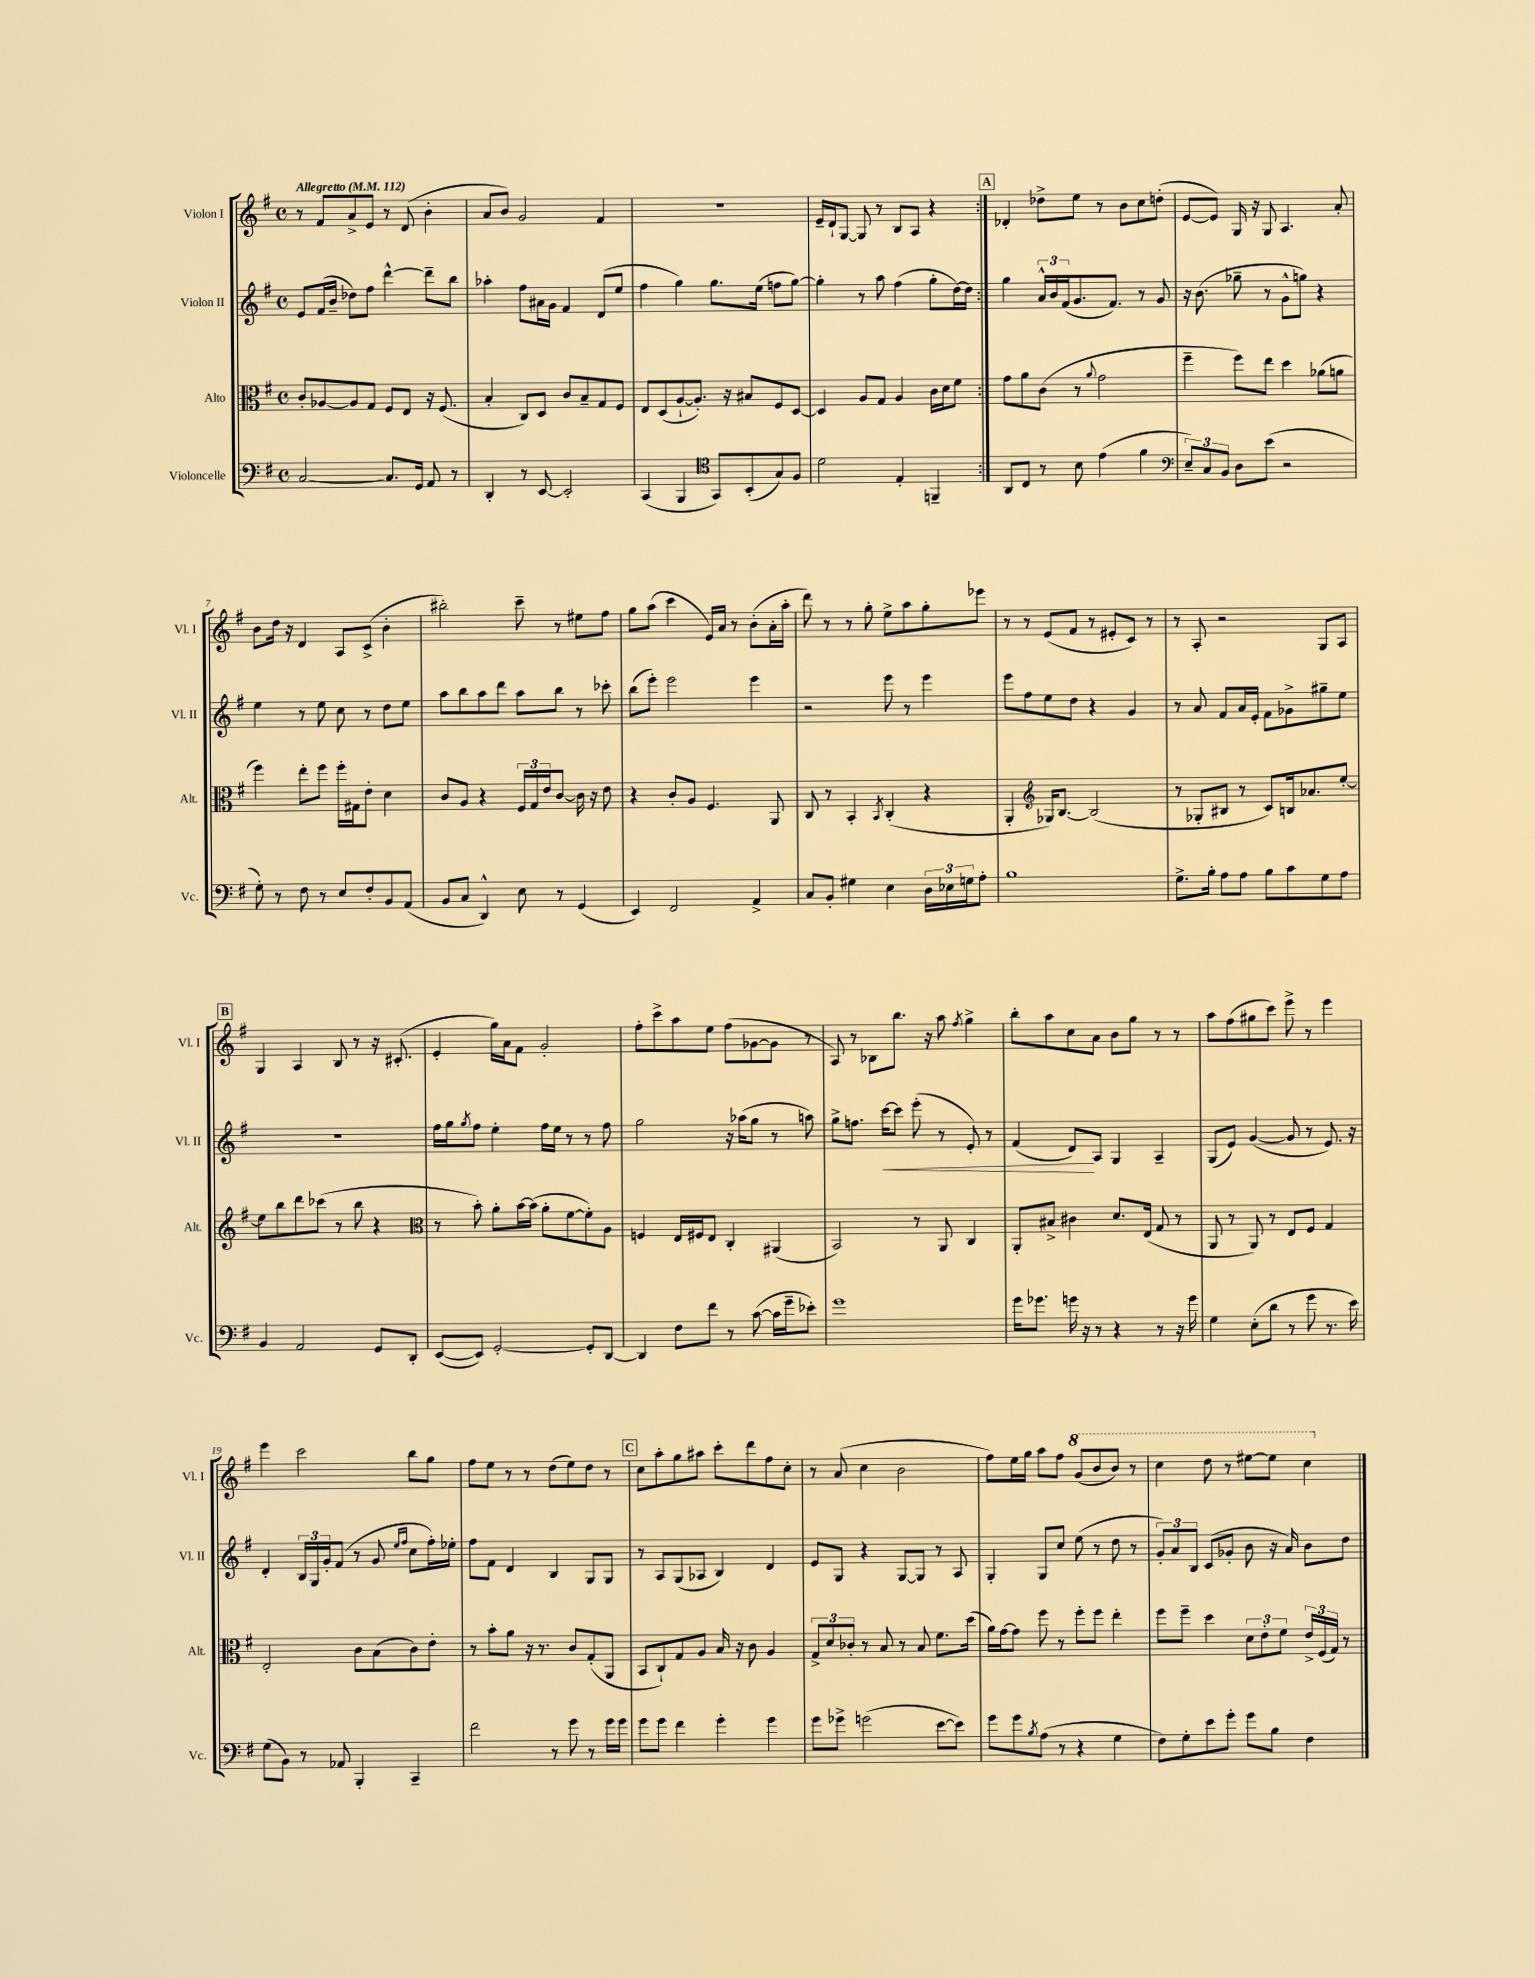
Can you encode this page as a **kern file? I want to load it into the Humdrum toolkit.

**kern	**kern	**kern	**kern
*staff4	*staff3	*staff2	*staff1
*clefF4	*clefC3	*clefG2	*clefG2
*k[f#]	*k[f#]	*k[f#]	*k[f#]
*M4/4	*M4/4	*M4/4	*M4/4
*met(c)	*met(c)	*met(c)	*met(c)
*MM112	*MM112	*MM112	*MM112
[2C/	8c'/L	8e/L	8r
.	[8A-/	(16f#/L	8f#/L
.	.	16b~/JJ	.
.	8A-/]	8dd-\L)	8a^/
.	8G/J	8ff#\J	8e/J
8.C/]L	8F#/L	[4ddd^^\	8r
.	8E/J	.	(8d/
16GG/Jk	.	.	.
8AA/	16r	8ddd~\]L	4b'\
.	(8.F#/	.	.
8r	.	8bb\J	.
=	=	=	=
4DD'/	4B'/	4aa-'\	8a/L
.	.	.	8b/J)
8r	8C/L)	8ff#\L	2g/
[8EE/	8D/J	16a#\L	.
.	.	16g\JJ	.
2EE'/]	8c/L	4f#/	.
.	8B~/	.	.
.	8G/	(8d/L	4f#/
.	8F#/J	8ee/J	.
=	=	=	=
(4CC/	8E/L	4ff#\	1r
.	(8D/	.	.
4BBB/	[8A`/	4gg\)	.
.	8.A'/]J)	.	.
*clefC4	*	*	*
8GG/L)	.	8.gg\L	.
.	16r	.	.
(8BB'/	8B#/L	.	.
.	.	(16ee\Jk	.
8G/)	8F#/	8ff\L	.
8F#/J	[8D/J	[8gg\J)	.
=	=	=	=
2d\	4D/]	4gg'\]	16e~/LL
.	.	.	16d`/J
.	.	.	[8G/J
.	8A/L	8r	8G/]
.	8G/J	8aa\	8r
4E'/	4A/	(4ff#\	8B/L
.	.	.	8A/J
4FF~/	16c\LL	8gg'\L	4r
.	16d\J	.	.
.	8f#\J	[16dd\L)	.
.	.	16dd\]JJ	.
=:|!	=:|!	=:|!	=:|!
8AA/L	8g\L	4gg\	4d-'/
8C/J	8a\	.	.
8r	(8c\J	24a^^/LL	8dd-^\L
.	.	24b/	.
.	.	(24f#/J	.
8B\	8r	8.g/	8ee\J
.	8qqa/	.	.
(4e\	2g\	.	8r
.	.	8.f#/J)	.
.	.	.	8b\L
4f#\	.	8r	8cc\
.	.	8g/	(8dd'\J
=	=	=	=
*clefF4	*	*	*
12E~/L)	4ff#~\	16r	[8e/L
.	.	(8.b\	.
12C/	.	.	.
.	.	.	8e/]J)
12BB/J	.	.	.
8D\L	8ff#\L)	8gg-~\	16G/
.	.	.	16r
(8e\J	8ee\J	8r	8G/
2r	4dd\	8g^^\L	4.A/
.	.	8gg\J)	.
.	(8a-\L	4r	.
.	8a\J	.	8a'/
=	=	=	=
8G'\)	4ff#\)	4ee\	8b\L
8r	.	.	16dd\Jk
.	.	.	16r
8F#\	8ee'\L	8r	4d/
8r	8ff#\J	8ee\	.
8E/L	16ff#'\LL	8cc\	8A/L
.	16G#\J	.	.
8F#'/	8e'\J	8r	(8c^/J
8BB/	4d\	8dd\L	4b'\
(8AA/J	.	8ee\J	.
=	=	=	=
8BB/L	8c/L	8aa\L	2bb#'\)
8C/J	8A/J	8bb\	.
4DD^^/)	4r	8aa\	.
.	.	8ddd\J	.
8E\	24F#/LL	8aa\L	8ccc~\
.	24G/	.	.
.	24e/J	.	.
8r	[8c/J	8bb\J	8r
(4GG/	16c\]	8r	8ee#\L
.	16r	.	.
.	8e\	8ccc-'\	8ff#\J
=	=	=	=
4EE/)	4r	(8bb\L	8gg\L
.	.	8eee'\J)	(8aa\J
2FF#/	8c'/L	2eee\	4ccc\
.	8A/J	.	.
.	4.F#/	.	16e/LL)
.	.	.	16a/JJ
.	.	.	8r
4AA^/	.	4eee\	(8b'\L
.	8AA/	.	16a'\L
.	.	.	16aa'\JJ
=	=	=	=
8C/L	8C/	2r	8ddd\)
8BB'/J	8r	.	8r
4G#\	4BB'/	.	8r
.	.	.	8gg'\
.	8qBB/	.	.
4E\	(4C'/	8eee\	8ee^\L
.	.	8r	8aa\
24D\LL	4r	4eee\	8gg'\
24E-\	.	.	.
24G\J	.	.	.
8A'\J	.	.	8eee-\J
=	=	=	=
1B	4AA'/	8eee\L	8r
.	.	8ff#\	8r
*	*clefG2	*	*
.	16G-/LK)	8ee\	(8e/L
.	[8.B/J	.	.
.	.	8dd\J	8f#/J
.	(2B/]	4r	8r
.	.	.	8e#'/L
.	.	4g/	8c/J)
.	.	.	8r
=	=	=	=
8.G^\L	8r	8r	8r
.	8G-'/L	8a/	8A'/
16B'\Jk	.	.	.
8A\L	8B#/J	8f#/L	2r
8A\J	8r	16a/L	.
.	.	16e'/JJ	.
8B\L	8c/L)	8f#\L	.
8c\	16B/k	8g-^\	.
.	8.a-/	.	.
8G\	.	8gg#~\	8G/L
8A\J	[8ee'/J	8ee\J	8A/J
=	=	=	=
4BB/	8ee\]L	1r	4G/
.	8bb\	.	.
2AA/	8ddd\	.	4A/
.	(8ccc-\J	.	.
.	8r	.	8B/
.	8bb\	.	8r
8GG/L	4r	.	16r
.	.	.	(8.c#'/
8DD'/J	.	.	.
=	=	=	=
*	*clefC3	*	*
([8EE/L	8r	16ff#\LL	4e'/
.	.	16gg\J	.
.	.	8qgg/	.
8EE/]J)	8b'\)	8ff#\J	.
[2GG'/	8a'\L	4ee'\	16gg\LL)
.	.	.	16a\J
.	[16b\L	.	8f#\J
.	(16b\]JJ	.	.
.	8a'\L	16ff#\LL	2g'/
.	.	16ee\JJ	.
.	[8f#\	8r	.
8GG'/]L	8f#'\])	8r	.
[8DD/J	8A\J	8ff#\	.
=	=	=	=
4DD/]	4F/	2gg\	8ff#'\L
.	.	.	8ccc^\
8F#\L	16E/LL	.	8aa\
.	16F#/J	.	.
8f#\J	8E/J	.	8ee\J
8r	4C'/	16r	(8ff#\L
.	.	(16aa-\LK	.
([8c\	.	8gg\J	[8g-\
16c\]LL	(4AA#/	8r	8g-\]J
16g~\J	.	.	.
8e-'\J)	.	8aa\)	8r
=	=	=	=
1g	2BB/)	8gg^\L	8A/)
.	.	8.ff\J	8r
.	.	.	8B-\L
.	.	[16ccc\LK	.
.	.	8ccc\]J	8.bb\J
.	8r	(8eee'\	.
.	.	.	16r
.	8AA/	8r	8aa\
.	.	.	8qff#/
.	4C/	8e'/)	4gg^\
.	.	8r	.
=	=	=	=
16g\LK	8AA'/L	(4f#/	8bb'\L
8.g-\J	.	.	.
.	8B#^/J	.	8aa\
16g\	4c#\	8d/L)	8cc\
16r	.	.	.
8r	.	8A/J	8a\J
4r	8.d/L	4G/	8b\L
.	.	.	8gg\J
.	(16E/Jk	.	.
8r	8G/	4A~/	8r
16r	8r	.	8r
16g\	.	.	.
=	=	=	=
4G\	8AA/	(8G/L	8aa\L
.	8r	8e/J)	(8ff#\
(8E'\L	8AA/)	([4g/	8gg#\
8d\J	8r	.	8ccc\J)
8r	8E/L	8g/]	8eee^\
8g\	8F#/J	8r	8r
8.r	4G/	8.e/)	4eee\
16e\)	.	16r	.
=	=	=	=
(8G\L	2E'/	4d'/	4eee\
8BB\J)	.	.	.
8r	.	24B/LL	2ccc\
.	.	24G/	.
.	.	24g'/J	.
8AA-/	.	(8f#/J	.
4BBB'/	8c\L	8r	.
.	(8B\	8g/	.
.	.	16qqee/LL	.
.	.	16qqff#/JJ	.
4CC~/	8c\)	8cc\L	8bb\L
.	8e'\J	16ff#'\L)	8gg\J
.	.	16ee-'\JJ	.
=	=	=	=
2f#\	8r	8ff#\L	8ff#\L
.	8b'\L	8f#\J	8ee\J
.	8a\J	4d/	8r
.	16r	.	8r
.	8.r	.	.
8r	.	4B/	(8dd\L
8g\	8c/L	.	8ee\)
8r	(8G'/	8G/L	8dd\J
16g\LL	8AA/J	8G/J	8r
16g\JJ	.	.	.
=	=	=	=
8g\L	8BB/L	8r	8cc\L
8g\J	8C`/)	8A/L	8aa'\
4f#\	8G/	(8G/	8gg\
.	8A/J	8A-/J	8aa#\J
4g'\	16B/	4B/)	8ccc'\L
.	16r	.	.
.	8c\	.	8ddd\
4g\	4A/	4d/	8ff#\
.	.	.	8cc'\J
=	=	=	=
8g\L	12G^/L	8e/L	8r
.	12d/	.	.
8g-^\J	.	8G/J	(8a/
.	12c-'/J	.	.
(2g\	8r	4r	4cc\
.	8B/	.	.
.	8r	[8G/L	2b\
.	8B/	8G/]J	.
[8e\L	8.f#\L	8r	.
8e\]J)	.	8A/	.
.	(16dd\Jk	.	.
=	=	=	=
8g\L	16a\LL)	4G'/	8ff#\L)
.	[16g\J	.	.
8g\	8g\]J	.	16ee\L
.	.	.	16gg\JJ
8qB/	.	.	.
(8A\J	8ff#\	8G/L	8aa\L
8r	8r	8cc/J	8ff#\J
4r	8ff#'\L	(8ee\	(8gg/L
.	8ff#\J	8r	8bb/
4G\	4ee'\	8dd\	8bb/J)
.	.	8r	8r
=	=	=	=
8F#\L)	8ff#\L	12g'/L)	4ccc\
.	.	12a/	.
8G'\	8ff#~\J	.	.
.	.	12B/J	.
8e\	4dd\	(8c/L	8ddd\
8g'\J	.	8g-'/J	8r
8g\L	12d\L	8b\	[8eee#\L
.	12e'\	.	.
8B\J	.	16r	8eee#\]J
.	12f#\J	.	.
.	.	16a/)	.
4F#\	24e^/LL	8b\L	4ccc\
.	(24F#/	.	.
.	24G/JJ)	.	.
.	8r	8dd\J	.
==	==	==	==
*-	*-	*-	*-
